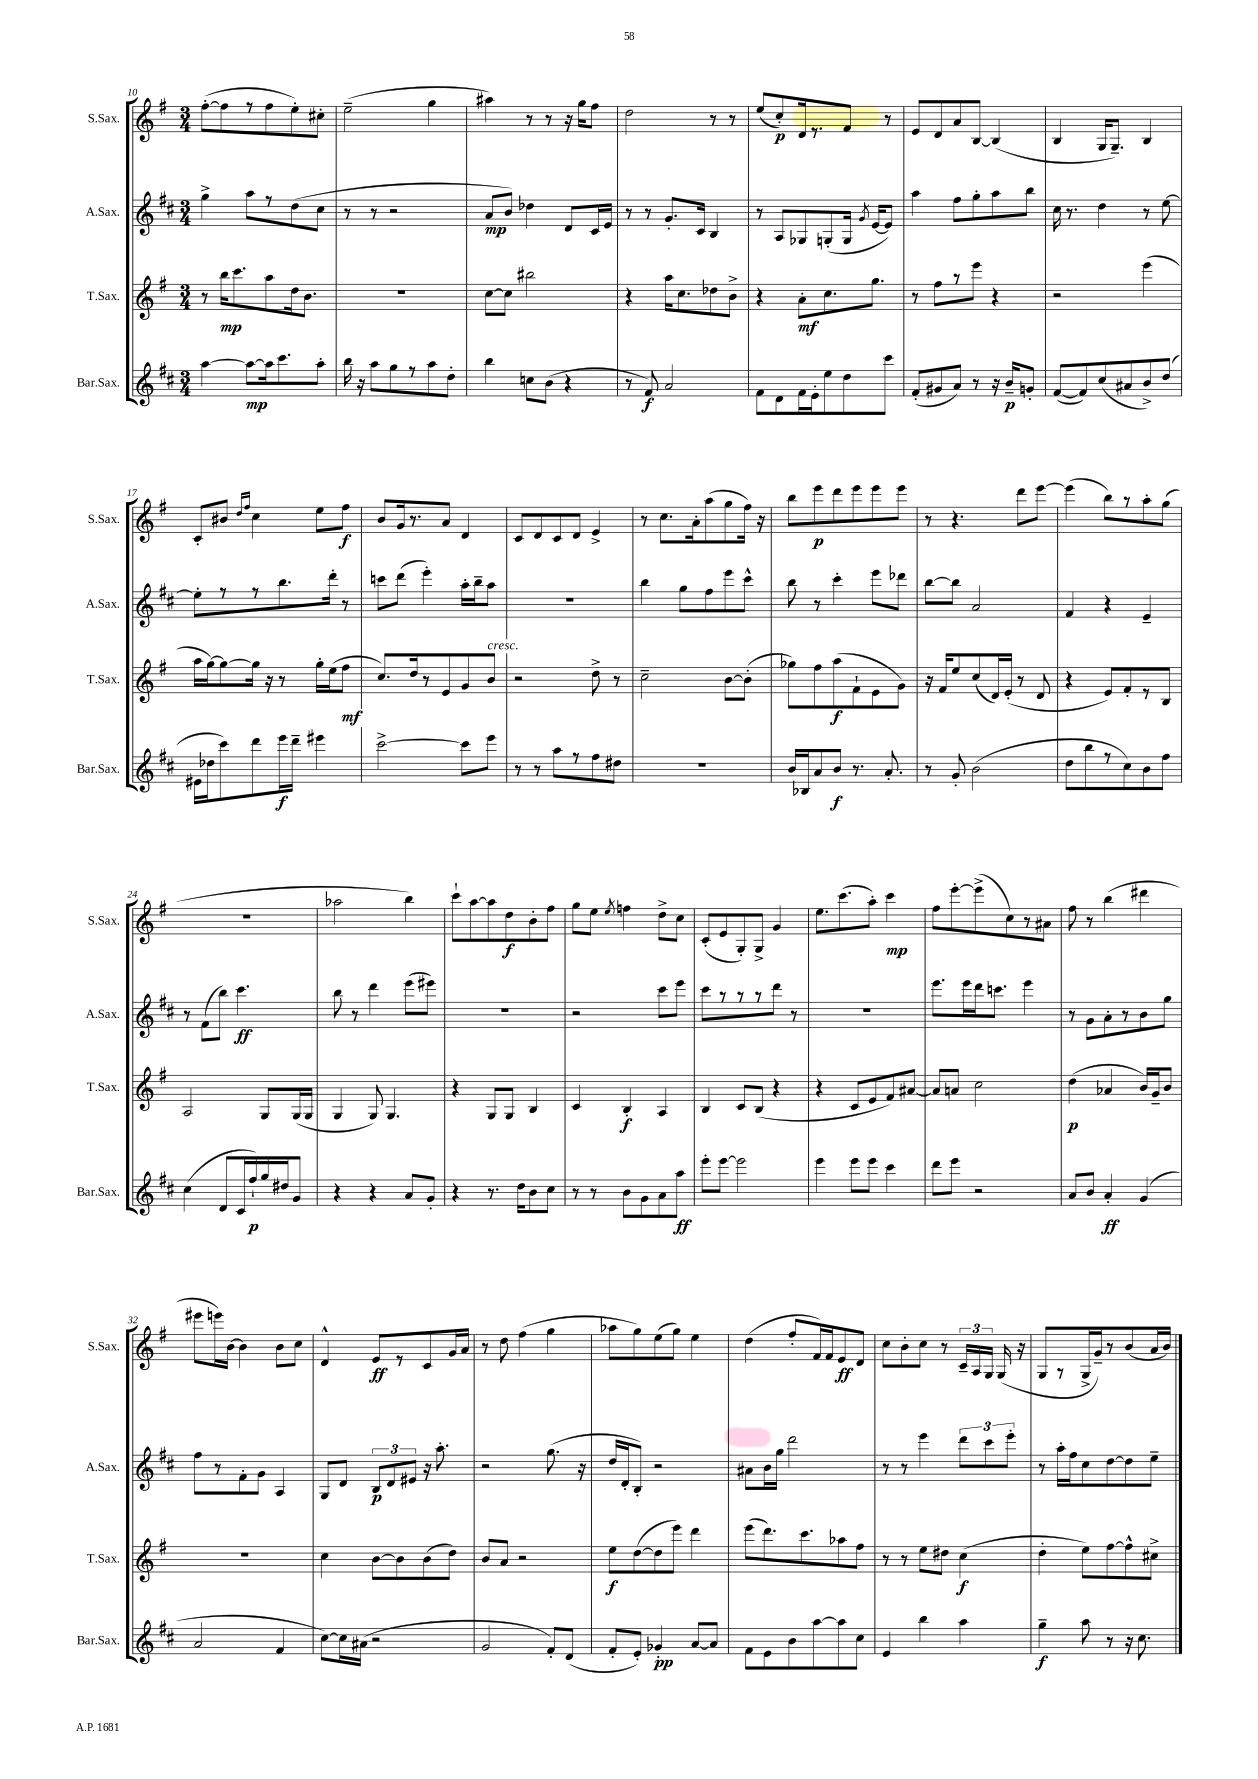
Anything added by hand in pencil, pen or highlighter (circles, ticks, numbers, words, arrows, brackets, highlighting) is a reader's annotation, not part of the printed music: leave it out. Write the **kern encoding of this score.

**kern	**kern	**kern	**kern
*staff4	*staff3	*staff2	*staff1
*clefG2	*clefG2	*clefG2	*clefG2
*k[f#c#]	*k[f#]	*k[f#c#]	*k[f#]
*M3/4	*M3/4	*M3/4	*M3/4
[4aa\	8r	4gg^\	([8ff#'\L
.	16bb\LK	.	8ff#\]
.	8.ccc\	.	.
8aa\_L	.	8aa\L	8r
16aa\]k	8aa\	8r	8ff#\
8.ccc#\	.	.	.
.	16dd\k	(8dd\	8ee'\)
.	8.b\J	.	.
8aa'\J	.	8cc#\J	8cc#'\J
=	=	=	=
16bb\	2.r	8r	(2ee~\
16r	.	.	.
8aa\L	.	8r	.
8gg\	.	2r	.
8r	.	.	.
8aa\	.	.	4gg\
8dd'\J	.	.	.
=	=	=	=
4bb\	[8cc\L	8a/L	4aa#\)
.	8cc\]J	8b/J)	.
8cc\L	2bb#\	4dd-\	8r
(8b\J	.	.	8r
4r	.	8d/L	16r
.	.	.	16gg\LK
.	.	16c#/L	8ff#\J
.	.	16e/JJ	.
=	=	=	=
8r	4r	8r	2dd\
8f#/)	.	8r	.
2a/	16aa\LK	8.g'/L	.
.	8.cc\	.	.
.	.	16c#/Jk	.
.	8dd-\	4B/	8r
.	8b^\J	.	8r
=	=	=	=
8f#\L	4r	8r	(8ee/L
8d\	.	8A/L	8cc'/)
16f#\L	8a'\L	8G-/	16d/k
16e'\J	.	.	8.r
8ee\	8.cc\	(8G'/	.
8dd\	.	16G/Jk	8f#/J
.	.	8qg/	.
.	8.gg\J	[16e/LK	.
8ccc#\J	.	8e/]J)	8r
=	=	=	=
(8f#'/L	8r	4aa\	8e/L
8g#/	8ff#\L	.	8d/
8a/J)	8r	8ff#\L	8a/
8r	8eee\J	8gg'\	[8B/J
16r	4r	8aa\	(4B/]
16b~/LK	.	.	.
8g'/J	.	8bb\J	.
=	=	=	=
([8f#/L	2r	16cc#\	4B/
.	.	8.r	.
8f#/])	.	.	.
(8cc#/	.	4dd\	16G/LK
.	.	.	8.G~/J)
8a#/	.	.	.
8b^/)	(4eee\	8r	4B/
(8dd/J	.	[8ee\	.
=	=	=	=
16e#\LL	16aa\LL	8ee'\]L	8c'/L
16dd-\J	[16gg\J)	.	.
8ccc#\)	8gg\_	8r	8b#/J
.	.	.	16qqdd/LL
.	.	.	16qqff#/JJ
8ddd\	16gg\]Jk	8r	4cc\
.	16r	.	.
16eee\L	8r	8.bb\	.
16ddd~\JJ	.	.	.
4eee#\	16gg'\LL	.	8ee\L
.	(16ee\J	16ddd'\Jk	.
.	8ff#\J	8r	8ff#\J
=	=	=	=
[2ccc#^\	8.cc/L)	8ccc\L	8b/L
.	.	(8ddd\J	16g/k
.	16dd/k	.	8.r
.	8r	4eee'\)	.
.	8e/	.	8a/J
8ccc#\]L	8g/	16aa'\LL	4d/
.	.	16bb~\J	.
8eee\J	8b/J	8aa\J	.
=	=	=	=
8r	2r	2.r	8c/L
8r	.	.	8d/
8aa\L	.	.	8c/
8r	.	.	8d/J
8ff#\	8dd^\	.	4e^/
8dd#\J	8r	.	.
=	=	=	=
2.r	2cc~\	4bb\	8r
.	.	.	8.cc\L
.	.	8gg\L	.
.	.	.	16a'\k
.	.	8ff#\	(8aa\
.	[8b\L	8eee\	8gg\
.	(8b'\]J	8ccc#^^\J	16ff#\Jk)
.	.	.	16r
=	=	=	=
16b/LL	8gg-\L)	8bb\	8bb\L
16B-/J	.	.	.
8a/	8ff#\	8r	8eee\
8b/J	(8aa\	4ccc#'\	8ddd\
8.r	8f#`\	.	8eee\
.	8e\	8eee\L	8eee\
8.a'/	.	.	.
.	8g\J)	8ddd-\J	8eee\J
=	=	=	=
8r	16r	[8bb\L	8r
.	16f#/LK	.	.
8g'/	8ee/	8bb\]J	4.r
(2b\	(8cc/	2a/	.
.	16d/L)	.	.
.	(16e'/JJ	.	.
.	8r	.	8ddd\L
.	8d/	.	[8eee\J
=	=	=	=
8dd\L	4r	4f#/	(4eee\]
8bb\	.	.	.
8r	8e/L)	4r	8bb\L)
8cc#\)	8f#'/	.	8r
8b\	8r	4e~/	8aa'\
8ff#\J	8B/J	.	(8gg\J
=	=	=	=
(4cc#\	2A/	8r	2.r
.	.	(8f#\L	.
8d/L	.	8bb\J)	.
16c#/L	.	4.ccc#\	.
16ff#`/)	.	.	.
16gg/	8G/L	.	.
16dd#/J	.	.	.
8g/J	(16G/L	.	.
.	16G/JJ	.	.
=	=	=	=
4r	4G/	8bb\	2aa-\
.	.	8r	.
4r	8G/)	4ddd\	.
.	4.G/	.	.
8a/L	.	(8eee\L	4bb\)
8g'/J	.	8eee#\J)	.
=	=	=	=
4r	4r	2.r	8ccc`\L
.	.	.	[8aa\
8.r	8G/L	.	8aa\]
.	8G/J	.	8dd\
16dd\LK	.	.	.
8b\	4B/	.	8b'\
8cc#\J	.	.	8ff#\J
=	=	=	=
8r	4c/	2r	8gg\L
8r	.	.	8ee\J
.	.	.	8qee/
8b\L	4B'/	.	4ff\
8g\	.	.	.
8a\	4A/	8ccc#\L	8dd^\L
8aa\J	.	8eee\J	8cc\J
=	=	=	=
8eee'\L	4B/	8ccc#\L	(8c'/L
[8eee\J	.	8r	8e/
2eee\]	8c/L	8r	8G'/)
.	(8B/J	8r	8G^/J
.	4r	8ddd\J	4g/
.	.	8r	.
=	=	=	=
4eee\	4r	2.r	8.ee\L
.	.	.	(8.ccc\
8eee\L	8c/L	.	.
8eee\J	8e/	.	8aa'\J)
4ccc#\	8f#/)	.	4ccc\
.	[8a#/J	.	.
=	=	=	=
8ddd\L	8a#/]L	8.eee\L	8ff#\L
8eee\J	8a/J	.	[8eee'\
.	.	16eee\L	.
2r	2cc\	16ddd\J	(8eee^\]
.	.	8.ccc\J	.
.	.	.	8cc\)
.	.	4eee\	8r
.	.	.	8a#\J
=	=	=	=
8a/L	(4dd\	8r	8ff#\
8b/J	.	8g\L	8r
4a'/	4a-/	8a'\	(4bb\
.	.	8r	.
(4g/	16b/LL)	8b\	4ddd#\
.	16g~/J	.	.
.	8b/J	8gg\J	.
=	=	=	=
2a/	2.r	8ff#\L	8eee#\L
.	.	8r	16eee\L)
.	.	.	[16b\JJ
.	.	8f#'\	4b\]
.	.	8g\J	.
4f#/	.	4A/	8b\L
.	.	.	8cc\J
=	=	=	=
[8cc#\L)	4cc\	8G/L	4d^^/
16cc#\]L	.	8d/J	.
(16a#\JJ	.	.	.
2r	[8b\L	12B/L	8e/L
.	.	12d/	.
.	8b\]	.	8r
.	.	12e#/J	.
.	(8b\	16r	8c/
.	.	8.aa'\	.
.	8dd\J)	.	16g/L
.	.	.	16a/JJ
=	=	=	=
2g/	8b/L	2r	8r
.	8a/J	.	8dd\
.	2r	.	(4ff#\
8f#'/L)	.	(8.gg\	4gg\
(8d/J	.	.	.
.	.	16r	.
=	=	=	=
8f#'/L	8ee\L	16dd/LL	8aa-\L
.	.	16d'/J	.
8e'/J)	([8dd\	8B'/J)	8gg\)
4g-'/	8dd\]	2r	(8ee\
.	8eee\J)	.	8gg\J)
[8a/L	4ddd\	.	4ee\
8a/]J	.	.	.
=	=	=	=
8f#\L	(8eee\L	8a#\L	(4dd\
8e\	8.ddd\)	16b\L	.
.	.	16gg\JJ	.
8b\	.	2ddd\	8ff#'/L
.	8.ccc\	.	.
[8aa\	.	.	16f#/L)
.	.	.	16f#/J
8aa\]	8aa-\	.	8e/
8cc#\J	8ff#\J	.	8d/J
=	=	=	=
4e/	8r	8r	8cc\L
.	8r	8r	8b'\
4bb\	8ee\L	4eee\	8cc\J
.	8dd#\J	.	8r
4aa\	(4cc\	12ddd\L	24c~/LL
.	.	.	24A/
.	.	12ccc#\	24G/JJ
.	.	.	(16G/
.	.	12eee'\J	.
.	.	.	16r
=	=	=	=
4gg~\	4dd'\	8r	8G/L
.	.	16aa'\LL	8r
.	.	16ff#\J	.
8aa\	8ee\L)	8cc#\	16G^/L
.	.	.	16g~/J)
8r	[8ff#\	[8dd\	8r
16r	8ff#^^\]	8dd\]	(8b/
8.cc#\	.	.	.
.	8cc#^\J	8ee~\J	16a/L
.	.	.	16b/JJ)
==	==	==	==
*-	*-	*-	*-
